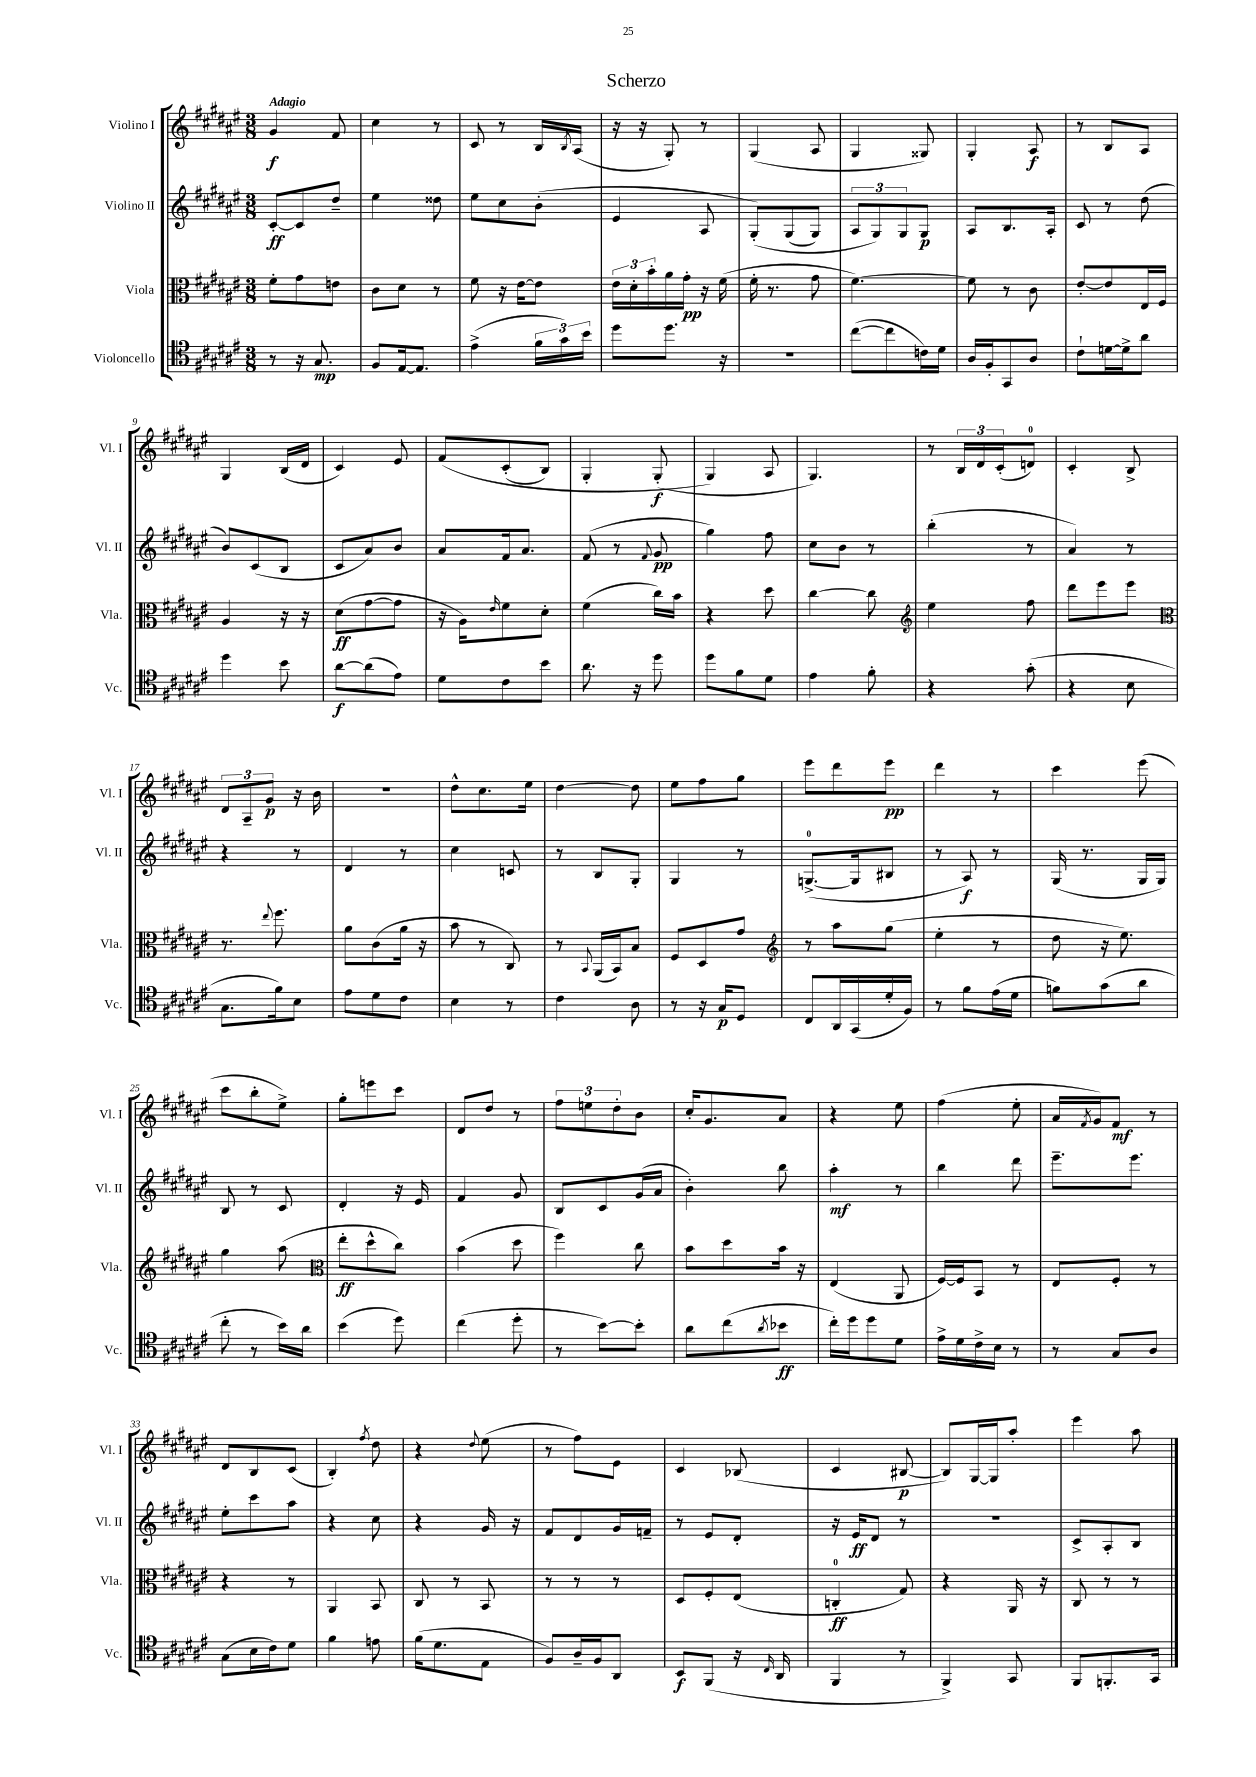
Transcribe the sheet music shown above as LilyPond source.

\header { title = "Scherzo" }
<<
\new StaffGroup <<
\new Staff = "s0" \with { instrumentName = "Violino I" shortInstrumentName = "Vl. I" } {
    \clef treble \key fis \major \numericTimeSignature \time 3/8 \tempo "Adagio"
    gis'4\f fis'8 |
    cis''4 r8 |
    cis'8 r8 b16 \acciaccatura { b8 } ais16( |
    r16 r16 gis8-.) r8 |
    gis4( ais8 |
    gis4 gisis8) |
    gis4-. ais8\f |
    r8 b8 ais8 |
    gis4 b16( dis'16 |
    cis'4) eis'8 |
    fis'8\( cis'8-.( b8) |
    gis4-. gis8-.\f( |
    gis4\) ais8 |
    gis4.) |
    r8 \tuplet 3/2 { b16 dis'16 cis'16-.( } d'8-0) |
    cis'4-. b8-> |
    \tuplet 3/2 { dis'8 ais8-- gis'8\p } r16 b'16 |
    R4. |
    dis''8-^ cis''8. eis''16 |
    dis''4~ dis''8 |
    eis''8 fis''8 gis''8 |
    eis'''8 dis'''8 eis'''8\pp |
    dis'''4 r8 |
    cis'''4 eis'''8( |
    cis'''8 b''8-. eis''8->) |
    gis''8-. e'''8 cis'''8 |
    dis'8 dis''8 r8 |
    \tuplet 3/2 { fis''8 e''8 dis''8-. } b'8 |
    cis''16-. gis'8. ais'8 |
    r4 eis''8 |
    fis''4( eis''8-. |
    ais'16 \acciaccatura { fis'8 } gis'16) fis'8\mf r8 |
    dis'8 b8 cis'8( |
    b4-.) \acciaccatura { fis''8 } dis''8 |
    r4 \appoggiatura { dis''8 } eis''8( |
    r8 fis''8) eis'8 |
    cis'4 bes8( |
    cis'4 bis8~\p |
    bis8) gis16~ gis16 ais''8-. |
    eis'''4 ais''8 \bar "|." |
}
\new Staff = "s1" \with { instrumentName = "Violino II" shortInstrumentName = "Vl. II" } {
    \clef treble \key fis \major \numericTimeSignature \time 3/8
    cis'8~-.\ff cis'8 dis''8-- |
    eis''4 disis''8 |
    eis''8 cis''8 b'8-.( |
    eis'4 ais8 |
    gis8-.)\( gis8( gis8) |
    \tuplet 3/2 { ais8 gis8\) gis8 } gis8\p |
    ais8 b8. ais16-. |
    cis'8 r8 dis''8( |
    b'8) cis'8( b8 |
    cis'8 ais'8) b'8 |
    ais'8 fis'16 ais'8. |
    fis'8( r8 \appoggiatura { fis'8 } gis'8\pp |
    gis''4) fis''8 |
    cis''8 b'8 r8 |
    b''4-.( r8 |
    ais'4) r8 |
    r4 r8 |
    dis'4 r8 |
    cis''4 c'8 |
    r8 b8 gis8-. |
    gis4 r8 |
    g8.-0~->( g16 bis8 |
    r8 ais8\f) r8 |
    gis16( r8. gis16 gis16) |
    b8 r8 cis'8 |
    dis'4-. r16 eis'16 |
    fis'4 gis'8 |
    b8 cis'8 gis'16( ais'16 |
    b'4-.) b''8 |
    ais''4-.\mf r8 |
    b''4 dis'''8 |
    eis'''8.-- eis'''8. |
    eis''8-. cis'''8 ais''8 |
    r4 cis''8 |
    r4 gis'16 r16 |
    fis'8 dis'8 gis'16 f'16-- |
    r8 eis'8 dis'8-. |
    r16 eis'16\ff dis'8 r8 |
    R4. |
    cis'8-> ais8-. b8 \bar "|." |
}
\new Staff = "s2" \with { instrumentName = "Viola" shortInstrumentName = "Vla." } {
    \clef alto \key fis \major \numericTimeSignature \time 3/8
    fis'8-. gis'8 e'8 |
    cis'8 dis'8 r8 |
    fis'8 r16 eis'16~ eis'8 |
    \tuplet 3/2 { eis'16 dis'16-. b'16-. } ais'16 gis'16-.\pp r16 fis'16( |
    fis'16-. r8. gis'8 |
    fis'4.~) |
    fis'8 r8 cis'8 |
    eis'8~-. eis'8 eis16 fis16 |
    ais4 r16 r16 |
    dis'8\ff( gis'8~ gis'8 |
    r16 ais16) \grace { eis'16 } fis'8 dis'8-. |
    fis'4( cis''16) b'16 |
    r4 dis''8 |
    cis''4~ cis''8 |
    \clef treble eis''4 fis''8 |
    dis'''8 eis'''8 eis'''8 |
    \clef alto r8. \appoggiatura { eis''8 } fis''8. |
    ais'8 cis'8( ais'16 r16 |
    b'8 r8 cis8) |
    r8 \appoggiatura { b,8 } ais,16( b,16) b8 |
    fis8 dis8 gis'8 |
    \clef treble r8 ais''8 gis''8( |
    eis''4-. r8 |
    dis''8 r16 eis''8.) |
    gis''4 ais''8( |
    \clef alto eis''8-.\ff dis''8-^ cis''8) |
    b'4( dis''8 |
    fis''4) cis''8 |
    b'8 dis''8 b'16 r16 |
    eis4( ais,8 |
    fis16~) fis16 b,8 r8 |
    eis8 fis8-. r8 |
    r4 r8 |
    ais,4 b,8 |
    cis8 r8 b,8 |
    r8 r8 r8 |
    dis8 fis8-. eis8( |
    c4-0-.\ff gis8) |
    r4 ais,16 r16 |
    cis8 r8 r8 \bar "|." |
}
\new Staff = "s3" \with { instrumentName = "Violoncello" shortInstrumentName = "Vc." } {
    \clef tenor \key fis \major \numericTimeSignature \time 3/8
    r8 r16 gis8.\mp |
    fis8 eis16~ eis8. |
    eis'4->( \tuplet 3/2 { fis'16 gis'16) b'16 } |
    dis''8 dis''8. r16 |
    R4. |
    cis''8~( cis''8 c'16) dis'16 |
    ais16 fis16-. gis,8 ais8 |
    cis'8-! d'16~ d'16-> ais'8 |
    dis''4 b'8 |
    ais'8~\f ais'8( eis'8) |
    dis'8 cis'8 b'8 |
    ais'8. r16 dis''8 |
    dis''8 fis'8 dis'8 |
    eis'4 fis'8-. |
    r4 gis'8-.( |
    r4 b8 |
    gis8. fis'16) b8 |
    eis'8 dis'8 cis'8 |
    b4 r8 |
    cis'4 ais8 |
    r8 r16 gis16\p dis8 |
    cis8 ais,16 gis,16( dis'16-. fis16) |
    r8 fis'8 eis'16( dis'16 |
    f'8) gis'8( ais'8 |
    cis''8-. r8 b'16) ais'16 |
    b'4( dis''8) |
    cis''4( dis''8-. |
    r8 b'8~) b'8-. |
    ais'8 cis''8( \acciaccatura { ais'8 } bes'8\ff |
    cis''16-.) dis''16 dis''8 dis'8 |
    eis'16-> dis'16 cis'16-> b16 r8 |
    r8 gis8 ais8 |
    gis8( b16 cis'16) dis'8 |
    fis'4 e'8 |
    fis'16( dis'8. eis8 |
    fis8) ais16-- fis16 ais,8 |
    b,8\f fis,8( r16 \grace { cis16 } ais,16 |
    fis,4 r8 |
    fis,4->) gis,8 |
    fis,8 f,8.-. gis,16 \bar "|." |
}
>>
>>
